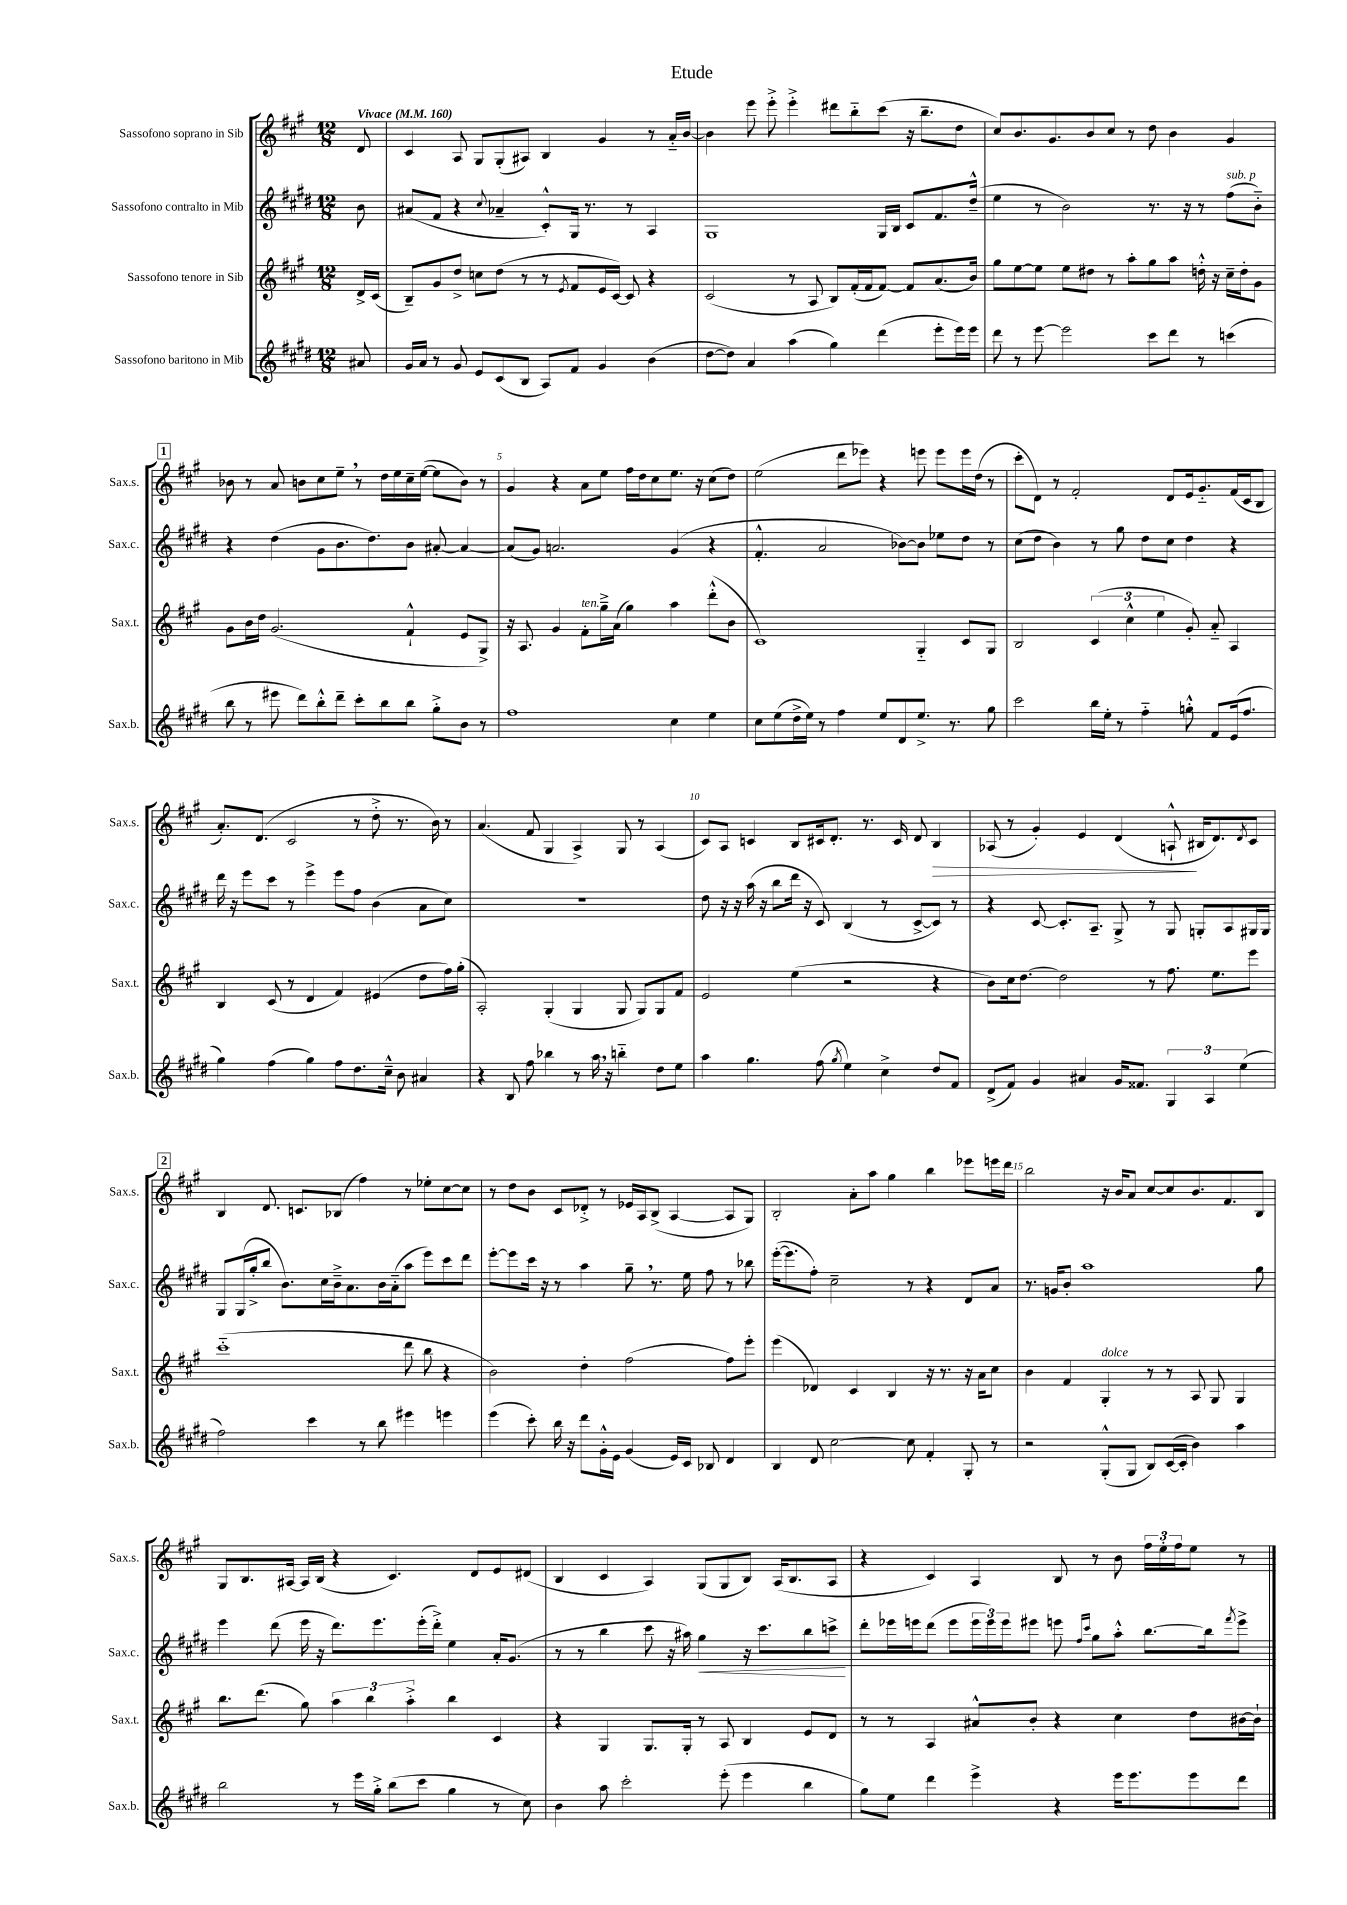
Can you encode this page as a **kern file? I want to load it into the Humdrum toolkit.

**kern	**kern	**kern	**dynam	**kern	**dynam
*part4	*part3	*part2	*part2	*part1	*part1
*staff4	*staff3	*staff2	*staff2	*staff1	*staff1
*I"Sassofono baritono in Mib	*I"Sassofono tenore in Sib	*I"Sassofono contralto in Mib	*	*I"Sassofono soprano in Sib	*
*I'Sax.b.	*I'Sax.t.	*I'Sax.c.	*	*I'Sax.s.	*
*clefG2	*clefG2	*clefG2	*	*clefG2	*
*k[f#c#g#d#]	*k[f#c#g#]	*k[f#c#g#d#]	*	*k[f#c#g#]	*
*M12/8	*M12/8	*M12/8	*	*M12/8	*
*MM160	*MM160	*MM160	*	*MM160	*
=	=	=	=	=	=
!	!	!	!	!LO:TX:a:B:t=Vivace	!
8a#X/	16d^/LL	8b\	.	8d/	.
.	(16c#/JJ	.	.	.	.
=1	=1	=1	=1	=1	=1
16g#/LL	8B~/L)	(8a#X/L	.	4c#/	.
16a/JJ	.	.	.	.	.
8r	8g#/	8f#/J	.	.	.
8g#/	8dd^/J	4r	.	8A/	.
8e/L	8ccn\L	.	.	8G#/L	.
.	.	8qqcc#/	.	.	.
(8c#/	(8dd\J	4a-X~/	.	(8G#'/	.
8B/J	8r	.	.	8A#X/J)	.
8A/L)	8r	8c#'^^/L)	.	4B/	.
.	8qe/	.	.	.	.
8f#/J	8f#/L	16G#/Jk	.	.	.
.	.	8.r	.	.	.
4g#/	16e/L	.	.	4g#/	.
.	[16c#/JJ)	.	.	.	.
.	8c#/]	8r	.	.	.
(4b\	4r	4A/	.	8r	.
.	.	.	.	16a/LL	.
.	.	.	.	[16b/JJ	.
=2	=2	=2	=2	=2	=2
[8dd#\L	(2c#/	1G#	.	4b\]	.
8dd#\J])	.	.	.	.	.
4a/	.	.	.	8eee\	.
.	.	.	.	8eee'^\	.
(4aa\	8r	.	.	4eee'^\	.
.	8A/	.	.	.	.
4gg#\)	8B/L)	.	.	8ddd#X\L	.
.	(16f#'/L	.	.	8bb\	.
.	16f#/J	.	.	.	.
(4ddd#\	[8f#/J)	16G#/LL	.	(8ccc#\J	.
.	.	16B/JJ	.	.	.
.	8f#/L]	8c#/L	.	16r	.
.	.	.	.	8.bb~\L	.
8eee'\L	(8.a/	8.f#/	.	.	.
16eee\L)	.	.	.	8dd\J	.
16eee\JJ	16b/Jk)	(16dd#~^^/Jk	.	.	.
=3	=3	=3	=3	=3	=3
8ddd#\	8gg#\L	4ee\	.	8cc#/L)	.
8r	[8ee\	.	.	8.b/	.
[8eee\	8ee\J]	8r	.	.	.
.	.	.	.	8.g#/	.
2eee\]	8ee\L	2b\)	.	.	.
.	8dd#X\J	.	.	8b/	.
.	8r	.	.	8cc#/J	.
.	8aa'\L	.	.	8r	.
8ccc#\L	8gg#\	8.r	.	8dd\	.
8ddd#\J	8aa\J	.	.	4b\	.
.	.	16r	.	.	.
8r	16ddn'^^\	8r	.	.	.
.	16r	.	.	.	.
!	!	!LO:TX:a:i:t=sub. p	!	!	!
(4cccn\	16cc#~\LL	(8ff#\L	.	4g#/	.
.	16dd'\J	.	.	.	.
.	8g#\J	8b\J)	.	.	.
!!LO:LB:g=z
!!LO:REH:place=s1:t=1
=4	=4	=4	=4	=4	=4
8bb\	8g#\L	4r	.	8b-X\	.
8r	16b\L	.	.	8r	.
.	16dd\JJ	.	.	.	.
8eee#X\	(2.g#/	(4dd#\	.	8a/	.
8ddd#\L)	.	.	.	8bn\L	.
8bb'^^\	.	8g#\L	.	8cc#\	.
8ddd#~\J	.	8.b\	.	8ee~,\J	.
8ccc#'\L	.	.	.	8r	.
.	.	8.dd#\)	.	.	.
8bb\	.	.	.	16dd\LL	.
.	.	.	.	16ee\	.
8bb\J	4f#`^^/	8b\J	.	16cc#~\	.
.	.	.	.	([16ee\JJ	.
8gg#'^\L	.	[8a#X'/	.	8ee\L]	.
8b\J	8e/L	4a#/_	.	8b\J)	.
8r	8G#^/J)	.	.	8r	.
=5	=5	=5	=5	=5	=5
1ff#	16r	(8a#/L]	.	4g#/	.
.	8.A/	.	.	.	.
.	.	8g#/J)	.	.	.
.	4g#/	2.an/	.	4r	.
!	!LO:TX:a:i:t=ten.	!	!	!	!
.	8f#'\L	.	.	8a\L	.
.	16gg#~^\L	.	.	8ee\J	.
.	(16a\JJ	.	.	.	.
.	4gg#\)	.	.	16ff#\LL	.
.	.	.	.	16dd\J	.
.	.	.	.	8cc#\	.
4cc#\	4aa\	(4g#/	.	8.ee\J	.
.	.	.	.	16r	.
4ee\	(8ddd'^^\L	4r	.	(8cc#\L	.
.	8b\J	.	.	8dd\J)	.
=6	=6	=6	=6	=6	=6
8cc#\L	1c#)	4.f#'^^/	.	(2ee\	.
(8ee\	.	.	.	.	.
16dd#^\L	.	.	.	.	.
16ee\JJ)	.	.	.	.	.
8r	.	2a/	.	.	.
4ff#\	.	.	.	8ddd\L	.
.	.	.	.	8eee-X\J)	.
8ee/L	.	.	.	4r	.
8d#/	.	[8b-X\L)	.	.	.
8.ee^/J	4G#/	8b-\J]	.	8eeen\	.
.	.	8ee-X\L	.	8eee\L	.
8.r	.	.	.	.	.
.	8c#/L	8dd#\J	.	16eee\L	.
.	.	.	.	(16dd\JJ	.
8gg#\	8G#/J	8r	.	8r	.
=7	=7	=7	=7	=7	=7
2ccc#\	2B/	(8cc#\L	.	8ccc#'\L	.
.	.	8dd#\J	.	8d\J)	.
.	.	4b\)	.	8r	.
.	.	.	.	2f#'/	.
16bb\LL	(6c#/	8r	.	.	.
16ee'\JJ	.	.	.	.	.
8r	.	8gg#\	.	.	.
.	6cc#^^\	.	.	.	.
4ff#\	.	8dd#\L	.	.	.
.	6ee\	.	.	.	.
.	.	8cc#\J	.	8d/L	.
8ggn'^^\	8g#'/)	4dd#\	.	16e/k	.
.	.	.	.	8.g#/	.
8f#/L	8a/	.	.	.	.
(16e/k	4A/	4r	.	(16f#/L	.
8.ff#/J	.	.	.	16c#/J	.
.	.	.	.	8B/J	.
!!LO:LB:g=z
=8	=8	=8	=8	=8	=8
4gg#\)	4B/	16ddd#\	.	8.a'/L)	.
.	.	16r	.	.	.
.	.	8eee\L	.	.	.
.	.	.	.	(8.d/J	.
(4ff#\	(8c#/	8ccc#\J	.	.	.
.	8r	8r	.	2c#/	.
4gg#\)	4d/	4eee^\	.	.	.
8ff#\L	4f#/)	8eee\L	.	.	.
8.dd#\	.	8ff#\J	.	8r	.
.	(4e#X/	(4b\	.	8dd'^\	.
16cc#~^^\Jk	.	.	.	.	.
8b\	.	.	.	8.r	.
4a#X/	8dd\L	8a\L	.	.	.
.	.	.	.	16b\)	.
.	16ff#\L)	8cc#\J)	.	8r	.
.	(16gg#'\JJ	.	.	.	.
=9	=9	=9	=9	=9	=9
4r	2A'/)	1.r	.	(4.a/	.
8B/	.	.	.	.	.
8ff#\	.	.	.	8f#/	.
4bb-X\	(4G#'/	.	.	4G#/	.
8r	4G#/	.	.	4A^/)	.
16aa,\	.	.	.	.	.
16r	.	.	.	.	.
4bbn\	8G#/	.	.	8G#/	.
.	8G#/L)	.	.	8r	.
8dd#\L	8G#/	.	.	(4A/	.
8ee\J	8f#/J	.	.	.	.
=10	=10	=10	=10	=10	=10
4aa\	2e/	8dd#\	.	8c#/L)	.
.	.	16r	.	8A/J	.
.	.	16r	.	.	.
4.gg#\	.	(16aa\	.	4cn/	.
.	.	16r	.	.	.
.	.	8bb\L	.	.	.
.	(4ee\	16ddd#\Jk	.	8B/L	.
.	.	16r	.	.	.
(8ff#\	.	8c#/)	.	16c#X/k	.
.	.	.	.	8.d'/J	.
8qgg#/	.	.	.	.	.
4ee\)	2r	(4B/	.	.	.
.	.	.	.	8.r	.
4cc#^\	.	8r	.	.	.
.	.	.	.	16c#/	.
.	.	[8c#^/L	.	8d/	.
!	!	!	!	!	!LO:HP:b
8dd#/L	4r	8c#/J])	.	4B/	>
8f#/J	.	8r	.	.	.
=11	=11	=11	=11	=11	=11
(8d#^/L	8b\L)	4r	.	(8A-X/	.
8f#/J)	16cc#\k	.	.	8r	.
.	[8.dd\J	.	.	.	.
4g#/	.	[8c#/	.	4g#'/)	.
.	2dd\]	8.c#'/L]	.	.	.
4a#X/	.	.	.	4e/	.
.	.	8.A~/J	.	.	.
16g#/KL	.	8G#^/	.	(4d/	.
8.f##X/J	.	.	.	.	.
.	8r	8r	.	.	.
6G#/	8.ff#\	8G#/	.	8An`^^/	.
.	.	8Gn'/L	.	16B#X/KL	]
6A/	.	.	.	.	.
.	8.ee\L	.	.	8.d/)	.
.	.	8A/	.	.	.
(6ee\	.	.	.	.	.
.	.	.	.	8qd/	.
.	8eee\J	16G#X/L	.	8c#/J	.
.	.	16G#/JJ	.	.	.
!!LO:LB:g=z
!!LO:REH:place=s1:t=2
=12	=12	=12	=12	=12	=12
2ff#\)	(1ccc#	8G#/L	.	4B/	.
.	.	(16G#/L	.	.	.
.	.	16gg#'^/J	.	.	.
.	.	8bb/J	.	8.d/	.
.	.	8.b\L)	.	.	.
.	.	.	.	8.cn/L	.
4ccc#\	.	.	.	.	.
.	.	16cc#\L	.	.	.
.	.	16b~^\J	.	(8B-X/J	.
.	.	8.a\	.	.	.
8r	.	.	.	4ff#\)	.
8bb\	.	16b\L	.	.	.
.	.	(16a\J	.	.	.
4eee#X\	8ddd\	8aa\J	.	8r	.
.	8bb\	8eee\L)	.	8ee-X'\L	.
4eeen\	4r	8ccc#\	.	[8cc#\	.
.	.	8ddd#\J	.	8cc#\J]	.
=13	=13	=13	=13	=13	=13
(4eee\	2b\)	[8eee'\L	.	8r	.
.	.	8eee\]	.	8dd\L	.
8ccc#'\)	.	16ccc#\Jk	.	8b\J	.
.	.	16r	.	.	.
16bb\	.	8r	.	8c#/L	.
16r	.	.	.	.	.
8ddd#\L	4dd'\	4aa\	.	8d-X'^/J	.
16g#'^^\L	.	.	.	8r	.
16e\JJ	.	.	.	.	.
(4g#/	(2ff#\	8gg#~,\	.	16e-X/LL	.
.	.	.	.	16A/J	.
.	.	8.r	.	(8B^/J	.
16e/LL)	.	.	.	[4A/	.
16c#/JJ	.	16ee\	.	.	.
8B-X/	.	8ff#\	.	.	.
4d#/	8ff#\L)	8r	.	8A/L]	.
.	8eee'\J	8bb-X\	.	8G#/J)	.
=14	=14	=14	=14	=14	=14
4B/	(4eee\	([16eee'\KL	.	2B'/	.
.	.	8.eee\]	.	.	.
8d#/	4d-X/)	8ff#'\J)	.	.	.
[2cc#\	.	2cc#~\	.	.	.
.	4c#/	.	.	8a'\L	.
.	.	.	.	8aa\J	.
.	4B/	.	.	4gg#\	.
8cc#\]	.	8r	.	.	.
4f#'/	16r	4r	.	4bb\	.
.	8.r	.	.	.	.
8G#'/	16r	8d#/L	.	8eee-X\L	.
.	16a\KL	.	.	.	.
8r	8cc#\J	8a/J	.	16eeen\L	.
.	.	.	.	16ddd\JJ	.
=15	=15	=15	=15	=15	=15
2r	4b\	8.r	.	2bb\	.
.	.	16gn/KL	.	.	.
.	4f#/	8b'/J	.	.	.
.	.	1aa	.	.	.
!	!LO:TX:a:i:t=dolce	!	!	!	!
(8G#'^^/L	4G#'/	.	.	16r	.
.	.	.	.	16b/KL	.
8G#/J	.	.	.	8a/J	.
8B/L)	8r	.	.	[8cc#/L	.
([16c#/L	8r	.	.	8cc#/]	.
16c#'/JJ]	.	.	.	.	.
4b\)	8A/	.	.	8.b/	.
.	8G#/	.	.	.	.
.	.	.	.	8.f#/	.
4aa\	4G#/	.	.	.	.
.	.	8gg#\	.	8B/J	.
!!LO:LB:g=z
=16	=16	=16	=16	=16	=16
2bb\	8.bb\L	4eee\	.	8G#/L	.
.	.	.	.	8.B/	.
.	(8.ddd\J	.	.	.	.
.	.	(8ddd#\	.	.	.
.	.	.	.	[16A#X/Jk	.
.	8gg#\)	16eee\	.	16A#/LL]	.
.	.	16r	.	(16B/JJ	.
8r	6aa\	8.ddd#\L)	.	4r	.
16eee\LL	.	.	.	.	.
.	6bb\	.	.	.	.
16gg#'^\JJ	.	8.eee\	.	.	.
(8bb\L	.	.	.	4.c#/)	.
.	6aa'^\	.	.	.	.
8ccc#\J	.	(16eee'\L	.	.	.
.	.	16ddd#'^\JJ)	.	.	.
4gg#\	4bb\	4ee\	.	.	.
.	.	.	.	8d/L	.
8r	4c#/	16a'/KL	.	8e/	.
.	.	(8.g#/J	.	.	.
8cc#\)	.	.	.	(8d#X/J	.
=17	=17	=17	=17	=17	=17
4b\	4r	8r	.	4B/	.
.	.	8r	.	.	.
8aa\	4G#/	4bb\	.	4c#/	.
2ccc#'\	.	.	.	.	.
.	8.G#/L	8ccc#\	.	4A/)	.
.	.	16r	.	.	.
.	16G#'/Jk	16aa#X\)	.	.	.
!	!	!	!LO:HP:b	!	!
.	8r	4gg#\	<	(8G#/L	.
(8eee'\	8A/	.	.	8G#/	.
4eee\	4B/	16r	.	8B/J)	.
.	.	8.ccc#\L	.	.	.
.	.	.	.	(16A/KL	.
.	.	.	.	8.B/	.
4bb\	8e/L	8bb\	.	.	.
.	8d/J	8cccn^\J	.	8A/J	.
.	.	.	[	.	.
=18	=18	=18	=18	=18	=18
8gg#\L)	8r	8ddd#'\L	.	4r	.
8ee\J	8r	16eee-X\L	.	.	.
.	.	16eeen\J	.	.	.
4ddd#\	4A/	(8ddd#\J	.	4c#/)	.
.	.	8eee\L	.	.	.
4eee^\	8a#X^^/L	24eee\L	.	4A/	.
.	.	24eee\)	.	.	.
.	.	24eee\J	.	.	.
.	8b'/J	8eee#X\J	.	.	.
4r	4r	8eeen\	.	8B/	.
.	.	16qqff#/LL	.	.	.
.	.	16qqccc#/JJ	.	.	.
.	.	8gg#\L	.	8r	.
16eee\KL	4cc#\	8aa'^^\J	.	8b\	.
8.eee\	.	.	.	.	.
.	.	[8.bb\L	.	24ff#\LL	.
.	.	.	.	24ee'\	.
.	.	.	.	24ff#\J	.
8eee\	8dd\L	.	.	8ee\J	.
.	.	16bb\k]	.	.	.
.	.	8qfff#/	.	.	.
8ddd#\J	[16b#X\L	8eee^\J	.	8r	.
.	16b#`\JJ]	.	.	.	.
==	==	==	==	==	==
*-	*-	*-	*-	*-	*-
